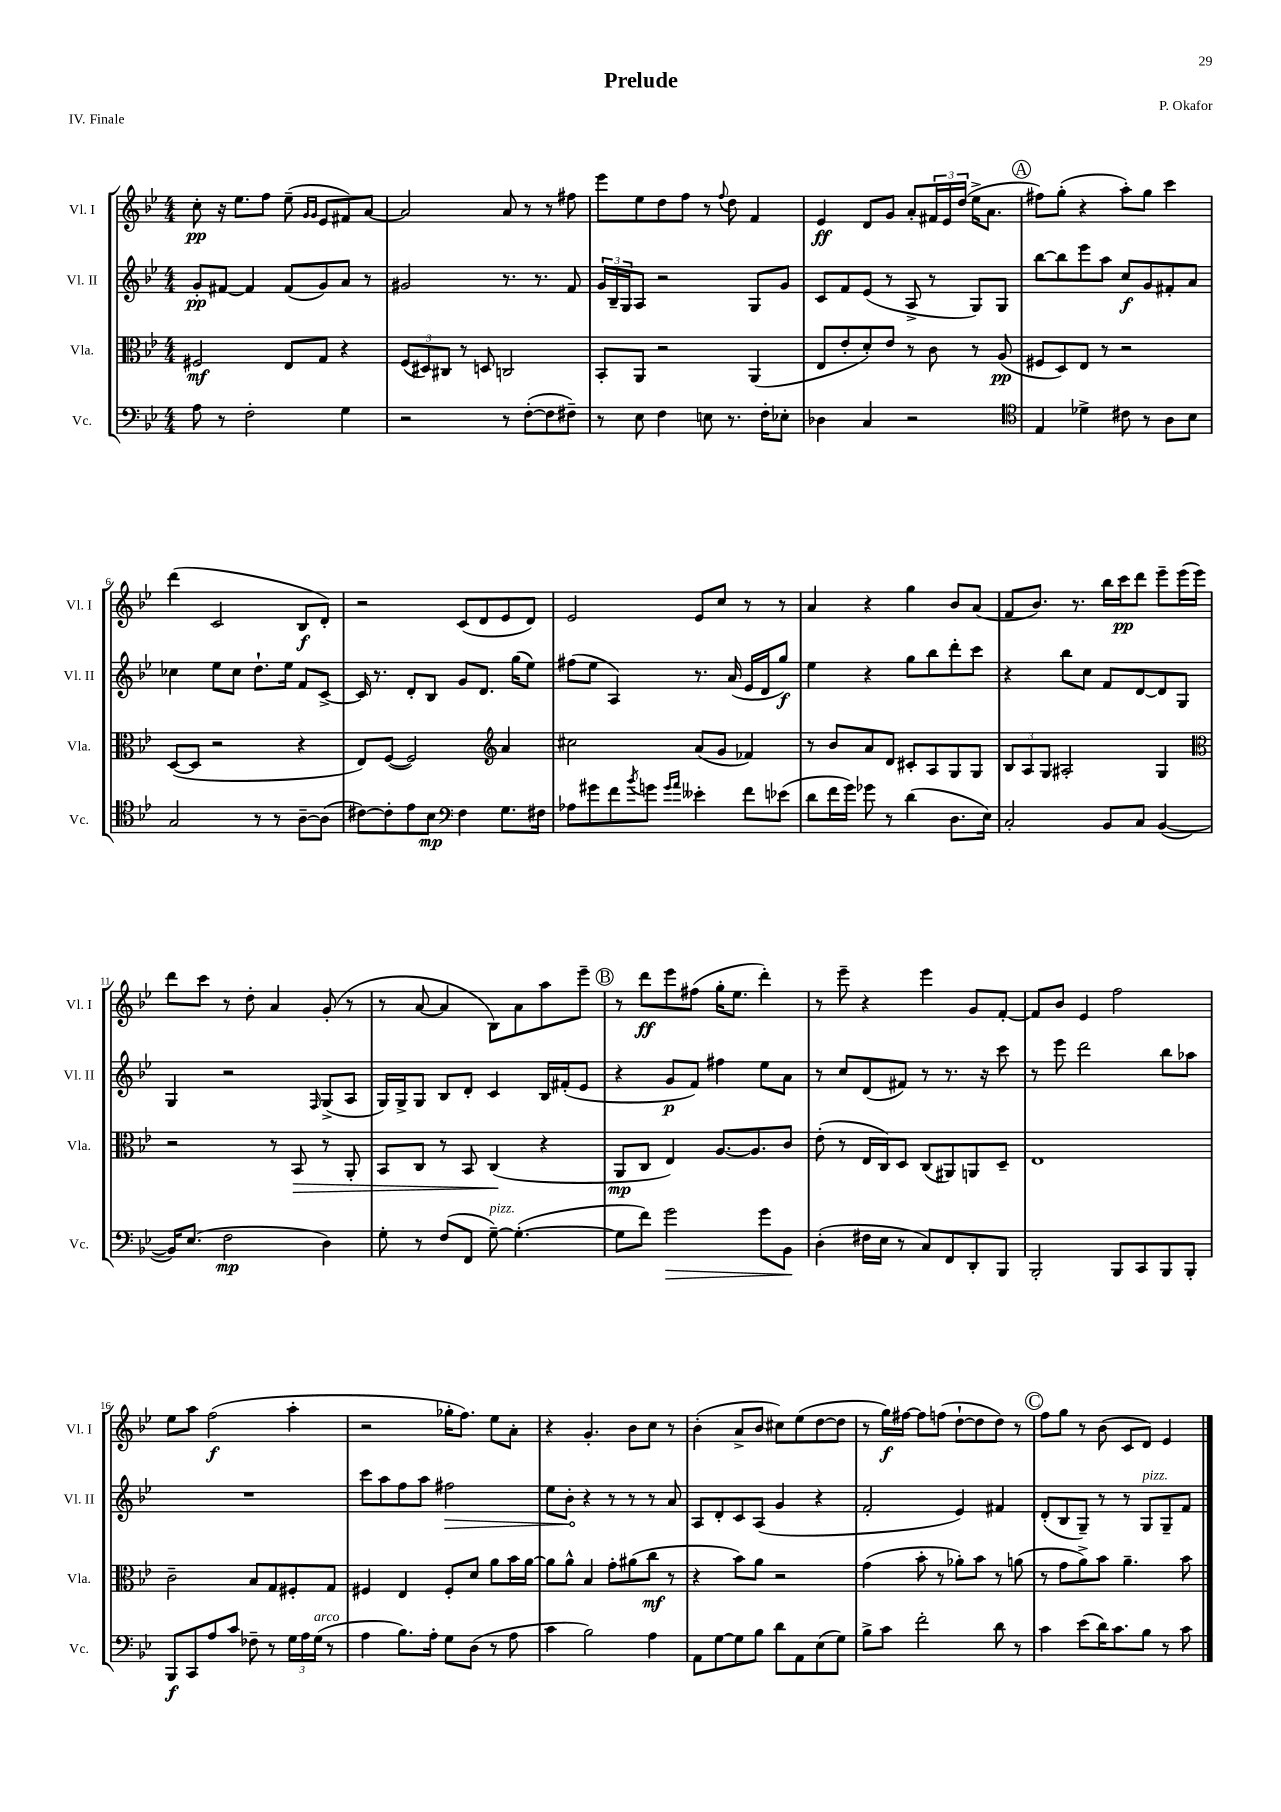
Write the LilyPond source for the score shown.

\header { title = "Prelude" composer = "P. Okafor" piece = "IV. Finale" }
<<
\new StaffGroup <<
\new Staff = "s0" \with { instrumentName = "Vl. I" shortInstrumentName = "Vl. I" } {
    \clef treble \key bes \major \numericTimeSignature \time 4/4
    c''8-.\pp r16 ees''8. f''8 ees''8--( \grace { g'16 g'16 } ees'8 fis'8) a'8~ |
    a'2 a'8 r8 r8 fis''8 |
    ees'''8 ees''8 d''8 f''8 r8 \appoggiatura { f''8 } d''8 f'4 |
    ees'4\ff d'8 g'8 a'8-. \tuplet 3/2 { fis'16 ees'16 d''16( } ees''16-> a'8. |
    \mark \markup { \circle "A" } fis''8) g''8-.( r4 a''8-.) g''8 c'''4 |
    d'''4( c'2 bes8\f d'8-.) |
    r2 c'8( d'8 ees'8 d'8) |
    ees'2 ees'8 c''8 r8 r8 |
    a'4 r4 g''4 bes'8 a'8( |
    f'8 bes'8.) r8. bes''16 c'''16\pp d'''8 ees'''8-- ees'''16( ees'''16) |
    d'''8 c'''8 r8 d''8-. a'4 g'8-.( r8 |
    r8 a'8~ a'4 bes8) a'8 a''8 ees'''8-- |
    \mark \markup { \circle "B" } r8 d'''8\ff ees'''8 fis''8( g''16-. ees''8. d'''4-.) |
    r8 ees'''8-- r4 ees'''4 g'8 f'8~-. |
    f'8 bes'8 ees'4 f''2 |
    ees''8 a''8 f''2\f( a''4-. |
    r2 ges''16-. f''8.) ees''8 a'8-. |
    r4 g'4.-. bes'8 c''8 r8 |
    bes'4-.( a'8-> bes'8 cis''8) ees''8( d''8~ d''8 |
    r8 g''16\f) fis''16~ fis''8 f''8( d''8~-! d''8 d''8) r8 |
    \mark \markup { \circle "C" } f''8 g''8 r8 bes'8( c'8 d'8) ees'4 \bar "|." |
}
\new Staff = "s1" \with { instrumentName = "Vl. II" shortInstrumentName = "Vl. II" } {
    \clef treble \key bes \major \numericTimeSignature \time 4/4
    g'8-.\pp fis'8~ fis'4 fis'8( g'8) a'8 r8 |
    gis'2 r8. r8. f'8 |
    \tuplet 3/2 { g'16 bes16-- g16 } a8 r2 g8 g'8 |
    c'8 f'8 ees'8( r8 a8-> r8 g8) g8 |
    \mark \markup { \circle "A" } bes''8~ bes''8 ees'''8 a''8 c''8\f g'8 fis'8-. a'8 |
    ces''4 ees''8 ces''8 d''8.-! ees''16 f'8 c'8~-> |
    c'16 r8. d'8-. bes8 g'8 d'8. g''16( ees''8) |
    fis''8( ees''8 a4) r8. a'16( ees'16 d'16 g''8\f) |
    ees''4 r4 g''8 bes''8 d'''8-. c'''8 |
    r4 bes''8 c''8 f'8 d'8~ d'8 g8 |
    g4 r2 \grace { f16 } g8->( a8 |
    g16) g16-> g8 bes8 d'8-. c'4 bes16 fis'16-.( ees'8 |
    \mark \markup { \circle "B" } r4 g'8\p f'8) fis''4 ees''8 a'8 |
    r8 c''8 d'8( fis'8) r8 r8. r16 c'''8 |
    r8 ees'''8 d'''2 bes''8 aes''8 |
    R1 |
    c'''8 a''8 f''8 a''8 \once \override Hairpin.circled-tip = ##t fis''2\> |
    ees''8 bes'8-.\! r4 r8 r8 r8 a'8 |
    a8 d'8-. c'8 a8( g'4 r4 |
    f'2-. ees'4) fis'4 |
    \mark \markup { \circle "C" } d'8-.( bes8 g8--) r8 r8 g8^\markup { \italic "pizz." } g8-- f'8 \bar "|." |
}
\new Staff = "s2" \with { instrumentName = "Vla." shortInstrumentName = "Vla." } {
    \clef alto \key bes \major \numericTimeSignature \time 4/4
    fis2\mf ees8 g8 r4 |
    \tuplet 3/2 { f8( dis8) cis8 } r8 d8 c2 |
    bes,8-. a,8 r2 a,4( |
    ees8 ees'8-. d'8-.) ees'8 r8 c'8 r8 a8\pp( |
    \mark \markup { \circle "A" } fis8 d8) ees8 r8 r2 |
    d8~( d8 r2 r4 |
    ees8) f8~( f2) \clef treble a'4 |
    cis''2 a'8( g'8 fes'4) |
    r8 bes'8 a'8 d'8 cis'8-. a8 g8 g8 |
    \tuplet 3/2 { bes8 a8 g8 } ais2-. g4 |
    \clef alto r2 r8 bes,8\> r8 a,8-. |
    bes,8 c8 r8 bes,8 c4\!( r4 |
    \mark \markup { \circle "B" } a,8\mp c8 ees4) a8.~ a8. c'8 |
    ees'8-.( r8 ees16 c16) d8 c8( ais,8) a,8 d8-- |
    ees1 |
    c'2-- bes8 g8 fis8-. g8 |
    fis4 ees4 fis8-. d'8 a'8 bes'16 a'16~ |
    a'8 a'8-^ bes4 g'8-. ais'8( c''8\mf r8 |
    r4 bes'8) a'8 r2 |
    g'4( bes'8-. r8 aes'8-.) bes'8 r8 a'8( |
    \mark \markup { \circle "C" } r8 g'8 a'8->) bes'8 a'4.-- bes'8 \bar "|." |
}
\new Staff = "s3" \with { instrumentName = "Vc." shortInstrumentName = "Vc." } {
    \clef bass \key bes \major \numericTimeSignature \time 4/4
    a8 r8 f2-. g4 |
    r2 r8 f8~-.( f8 fis8--) |
    r8 ees8 f4 e8 r8. f16-. ees8-. |
    des4 c4 r2 |
    \mark \markup { \circle "A" } \clef tenor ees4 des'4-> cis'8 r8 a8 bes8 |
    g2 r8 r8 a8~-- a8( |
    cis'8~) cis'8-. ees'8 bes8\mp \clef bass f4 g8. fis16 |
    aes8 gis'8 f'8 \acciaccatura { bes'8 } g'8 \grace { g'16 a'16 } eeses'4-. f'8 ees'8( |
    d'8 f'16 g'16) ges'8 r8 d'4( d8. ees16) |
    c2-. bes,8 c8 bes,4~( |
    bes,16) ees8.( f2\mp d4) |
    g8-. r8 f8( f,8 g8~--^\markup { \italic "pizz." }) g4.~-.( |
    \mark \markup { \circle "B" } g8 f'8) g'2\> g'8 bes,8\! |
    d4-.( fis16 ees16 r8 c8) f,8 d,8-. bes,,8 |
    bes,,2-. bes,,8 c,8 bes,,8 bes,,8-. |
    bes,,8\f c,8 a8 c'8 fes8-- r8 \tuplet 3/2 { g16 a16 g16^\markup { \italic "arco" }( } r8 |
    a4 bes8.) a16-. g8 d8( r8 a8 |
    c'4 bes2) a4 |
    a,8 g8~ g8 bes8 d'8 a,8 ees8( g8) |
    bes8-> c'8 f'2-. d'8 r8 |
    \mark \markup { \circle "C" } c'4 ees'8( d'16) c'8. bes8 r8 c'8 \bar "|." |
}
>>
>>
